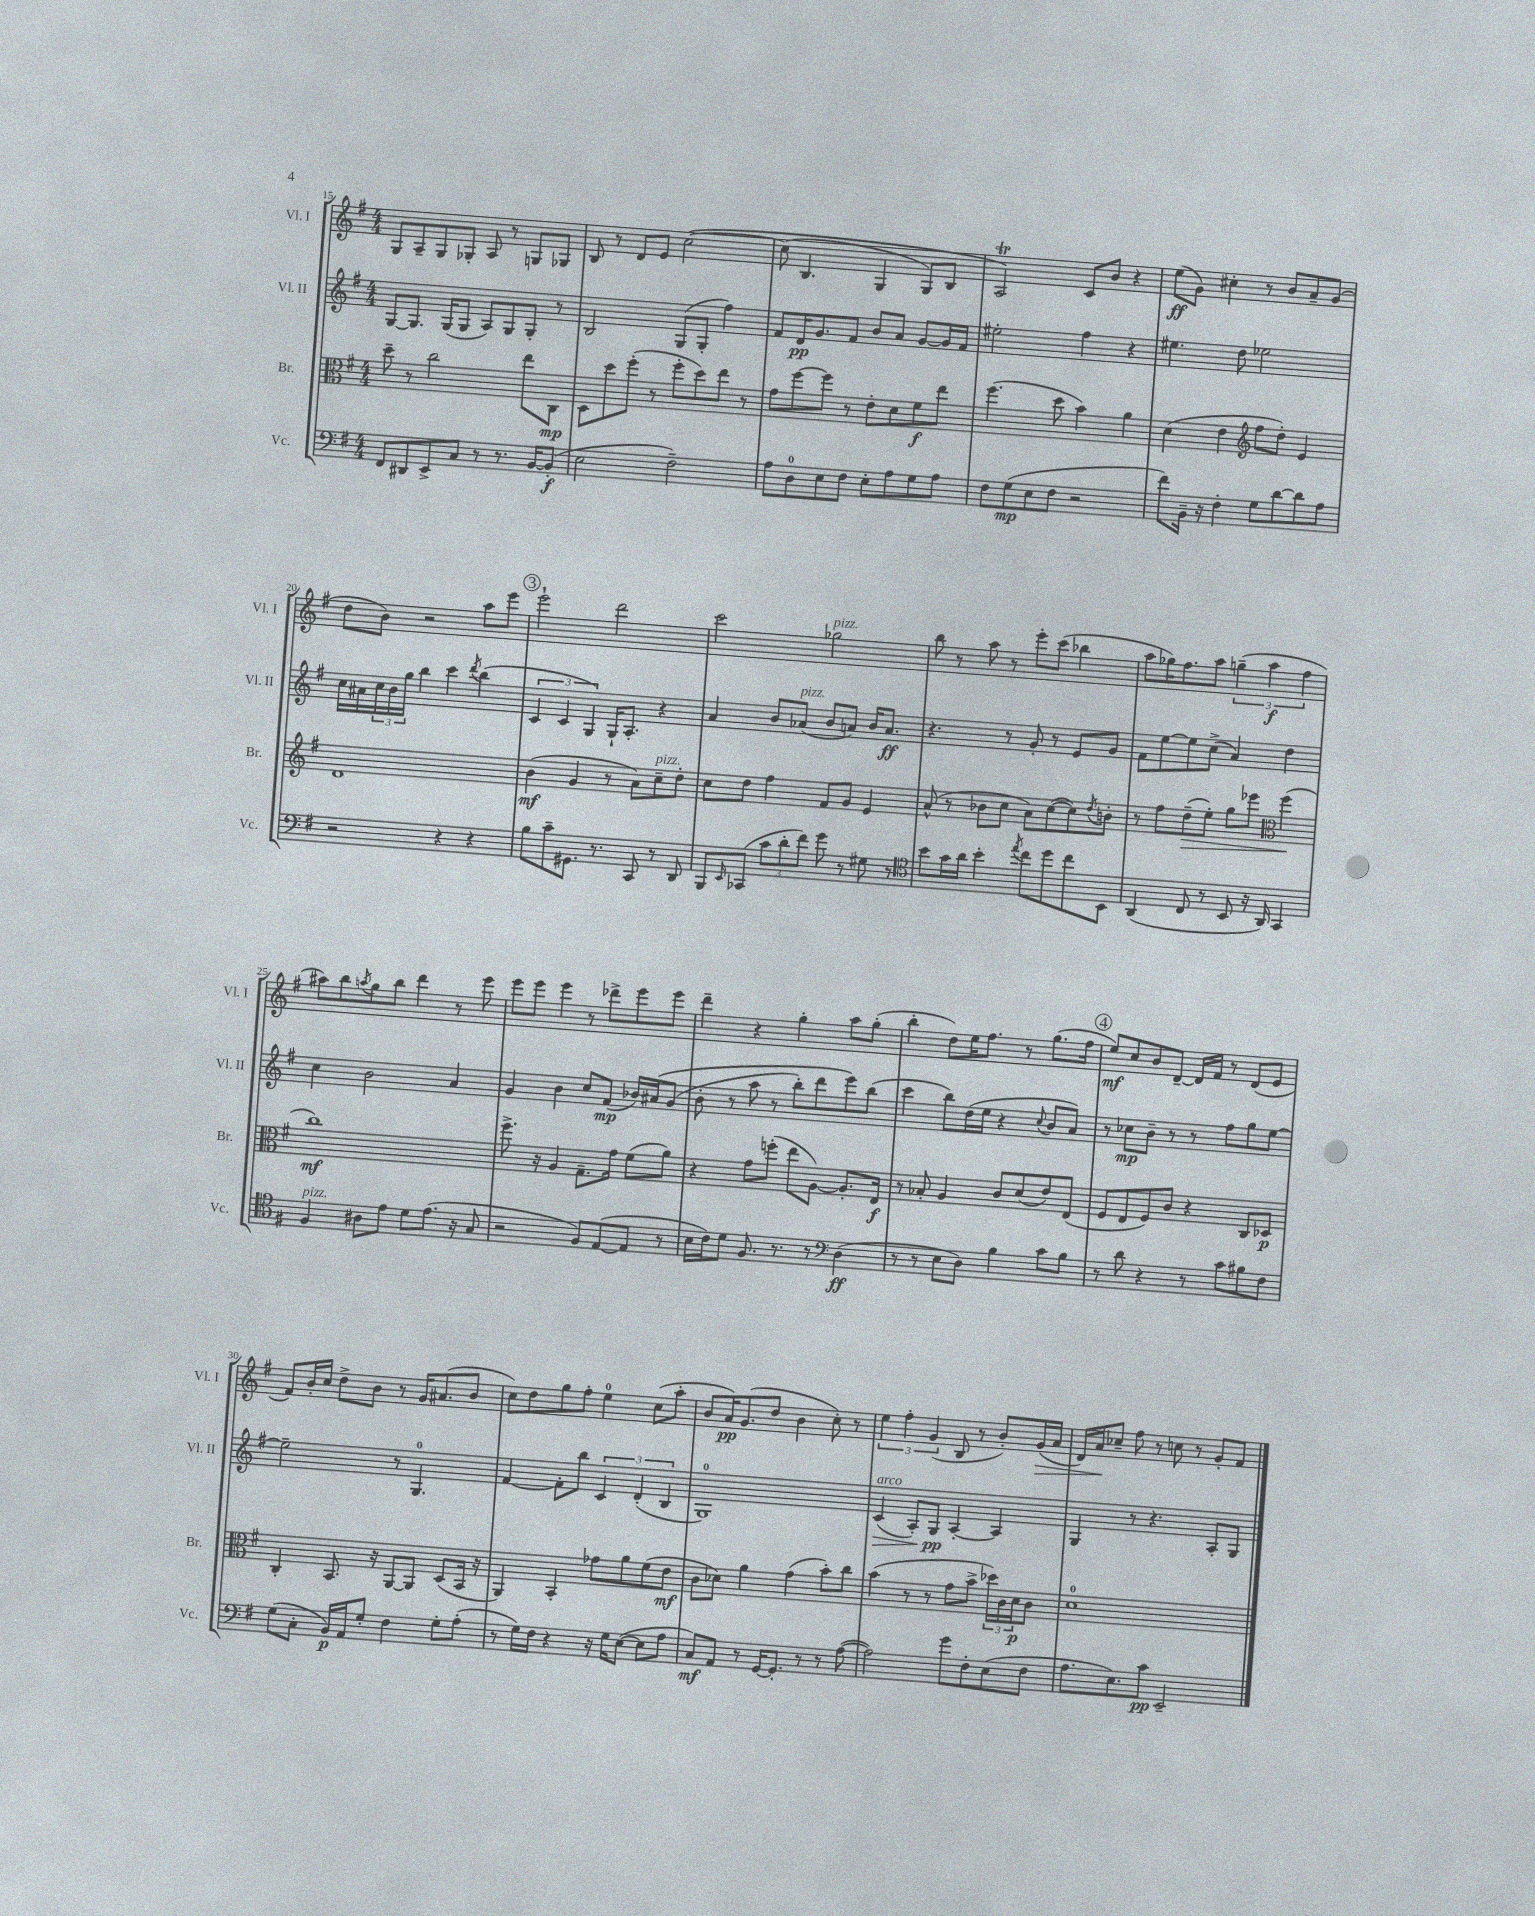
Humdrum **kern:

**kern	**kern	**kern	**kern
*staff4	*staff3	*staff2	*staff1
*clefF4	*clefC3	*clefG2	*clefG2
*k[f#]	*k[f#]	*k[f#]	*k[f#]
*M4/4	*M4/4	*M4/4	*M4/4
8FF#	8dd~	[8G	8G
8DD#	8r	8.G]	8A~
8EE^	2cc	.	8G
.	.	(16G	.
8C	.	8G	8G-'
8r	.	8A)	8A
8.r	.	8G	8r
.	8ee	8G'	8G
[16BB	.	.	.
(8BB']	8C	8r	8G-
=	=	=	=
2E	8D	2B	8B
.	8dd	.	8r
.	(8ff#'	.	8d
.	8r	.	8e
2F#~)	8ff#'	(8G	&([2cc
.	8dd)	8G'	.
.	8ee	4ff#)	.
.	8r	.	.
=	=	=	=
8A	8g	8f#	(8cc]
8D	[8ff#	16d	4.B
.	.	8.g	.
8E	8ff#]	.	.
8F#	8r	8f#	.
8E'	8e'	8b	4G
8A	8d	8a	.
8G	8f#	[8g	8G)
8A	8ee	16g]	8B
.	.	16f#	.
=	=	=	=
8F#	(4.ff#	2ee#'	2A&)
(8G	.	.	.
8E	.	.	.
8F#	8dd	.	.
2r	4b)	4ff#	8c
.	.	.	8b
.	4a	4r	4r
=	=	=	=
8f#)	(4d	4.ee#	(8ee
16BB~	.	.	8g)
16r	.	.	.
4F#'	4e	.	4cc#'
.	.	8dd	.
*	*clefG2	*	*
8G	8ff#	2ee-	8r
[8d	8dd')	.	8b
8d]	4e	.	8a~
8A	.	.	(8g
=	=	=	=
2r	1d	16cc	8dd
.	.	16a#	.
.	.	24cc	8b)
.	.	24b	.
.	.	24gg	.
.	.	4bb	2r
4r	.	4ccc	.
.	.	8qddd	.
4r	.	(4bb	8aa
.	.	.	8eee
=	=	=	=
8B	(4b	6c	2eee`
8c~	.	.	.
.	.	6c	.
8.GG#	4g	.	.
.	.	6G)	.
8.r	.	.	.
.	8r	16G`	2ddd
.	.	8.A'	.
8CC	8a)	.	.
8r	8cc~	4r	.
8DD	8dd'	.	.
=	=	=	=
8BBB	8cc	4a	2ccc
16qqEE	.	.	.
(8CC-	8dd	.	.
12c	4ff#	8b	.
12d'	.	.	.
.	.	(8a-	.
12f#)	.	.	.
8g	8f#	8b	2gg-
8r	8g	8a)	.
8G#	4e	16b	.
.	.	8.a	.
8r	.	.	.
=	=	=	=
*clefC4	*	*	*
8b	(8a^^	4.r	8bb
16g	8r	.	8r
16a	.	.	.
4b'	8b-	.	8aa
.	8cc	8r	8r
8qee	.	.	.
8cc	8a)	8g'	8eee'
8dd	([8cc	8r	(8ccc
8cc	8cc])	8e	4bb-
.	8qdd	.	.
8BB	8b'	8g	.
=	=	=	=
(4AA	8r	8f#	8aa
.	8ff#	[8ee	16gg-)
.	.	.	8.ff#
8C	(8dd~	8ee]	.
8r	8ee')	(8cc^	8aa
8BB	8gg	4a)	(6gg~
16r	8eee-	.	.
.	.	.	6aa
16AA)	.	.	.
*	*clefC3	*	*
4GG	(4ff#	4dd	.
.	.	.	6ff#
=	=	=	=
4F#	1cc)	4cc	8aa#)
.	.	.	8bb
.	.	.	8qaa
8A#	.	2b	8gg
8e	.	.	8bb
8d	.	.	4ddd
(8.e	.	.	.
.	.	4a	8r
16r	.	.	.
8G	.	.	8eee
=	=	=	=
2r	8.ff#^	4g	8eee
.	.	.	8eee
.	16r	.	.
.	4A	4b	4eee
8F#)	8.G~	8cc	8r
([8E	.	(8f#	8ddd-^
.	16g	.	.
8E]	(8f#	16b-)	8eee
.	.	&(16a#	.
8r	8a)	(8g	8eee
=	=	=	=
16B	4r	8b'	4ddd~
16c)	.	.	.
8d	.	8r	.
8.F#	8g	8aa	4r
.	(8ff'	8r	.
8.r	.	.	.
.	8ee	8bb')	4gg'
8r	[8A)	8ddd	.
*clefF4	*	*	*
(4D	8.A']	8eee&)	8aa
.	.	(8bb	(8gg'
.	16E	.	.
=	=	=	=
8r	8r	4ccc	4bb'
8r	8B-'	.	.
8E	4A	8bb)	8dd)
8D)	.	(16dd	16ee
.	.	16ee	8.ff#
4B	8c	4r	.
.	(8d	.	8r
.	.	8qqcc	.
8c	8e)	8b	(8.gg
8B	(8E	8a)	.
.	.	.	16ff#
=	=	=	=
8r	8F#	8r	8ee)
8d	8E	8cc-	8cc
4r	8F#)	8b~	8b
.	8c	8r	[8d~
8r	4r	8r	16d]
.	.	.	16f#
8c	.	8ff#	8r
8B#	8C	8gg	(8d
8F#	8D-	[8ee	8e
=	=	=	=
(8G	4C'	2ee~]	8f#)
8C'	.	.	16b'
.	.	.	16cc
16BB)	8.BB	.	8dd^
16AA	.	.	.
8G'	.	.	8b
.	16r	.	.
4F#	[8AA	8r	8r
.	8AA]	4.G	16g
.	.	.	(8.a#
8G'	(8D	.	.
(8A'	16BB	.	8b
.	16r	.	.
=	=	=	=
8r	4AA)	[4f#	8cc)
16G)	.	.	8dd
16F#	.	.	.
4r	4BB'	8f#']	8gg
.	.	8bb	8ff#'
16r	8g-	6c	4ee
16G	.	.	.
([8E	8a	.	.
.	.	(6d'	.
8E]	(8f#	.	(8cc
.	.	6B	.
8A	8e	.	8aa'
=	=	=	=
8C)	8c	1G)	8b
8AA	8d-)	.	16a)
.	.	.	(8.g
8r	4a	.	.
[16GG	.	.	8dd
8.GG']	.	.	.
.	(4g	.	4b
8r	.	.	.
8r	8b')	.	8cc')
([8A	8cc	.	8r
=	=	=	=
2A])	(4b	(4c	6ee
.	.	.	6ff#'
.	8r	8A')	.
.	.	.	(6g
.	8r	8G	.
8g	8g	[4A'	8B
8F#'	8b^	.	8r
(8E	24dd-)	4A]	8b')
.	24c	.	.
.	24d	.	.
8F#	8c	.	(16g
.	.	.	16a
=	=	=	=
8.A	1d	4G	16d)
.	.	.	16a
.	.	.	8cc-~
8.E)	.	.	.
.	.	8r	8ff#
8c	.	4.r	8r
2EE~	.	.	8cc
.	.	.	8r
.	.	8A'	8g'
.	.	8G	8f#
==	==	==	==
*-	*-	*-	*-
